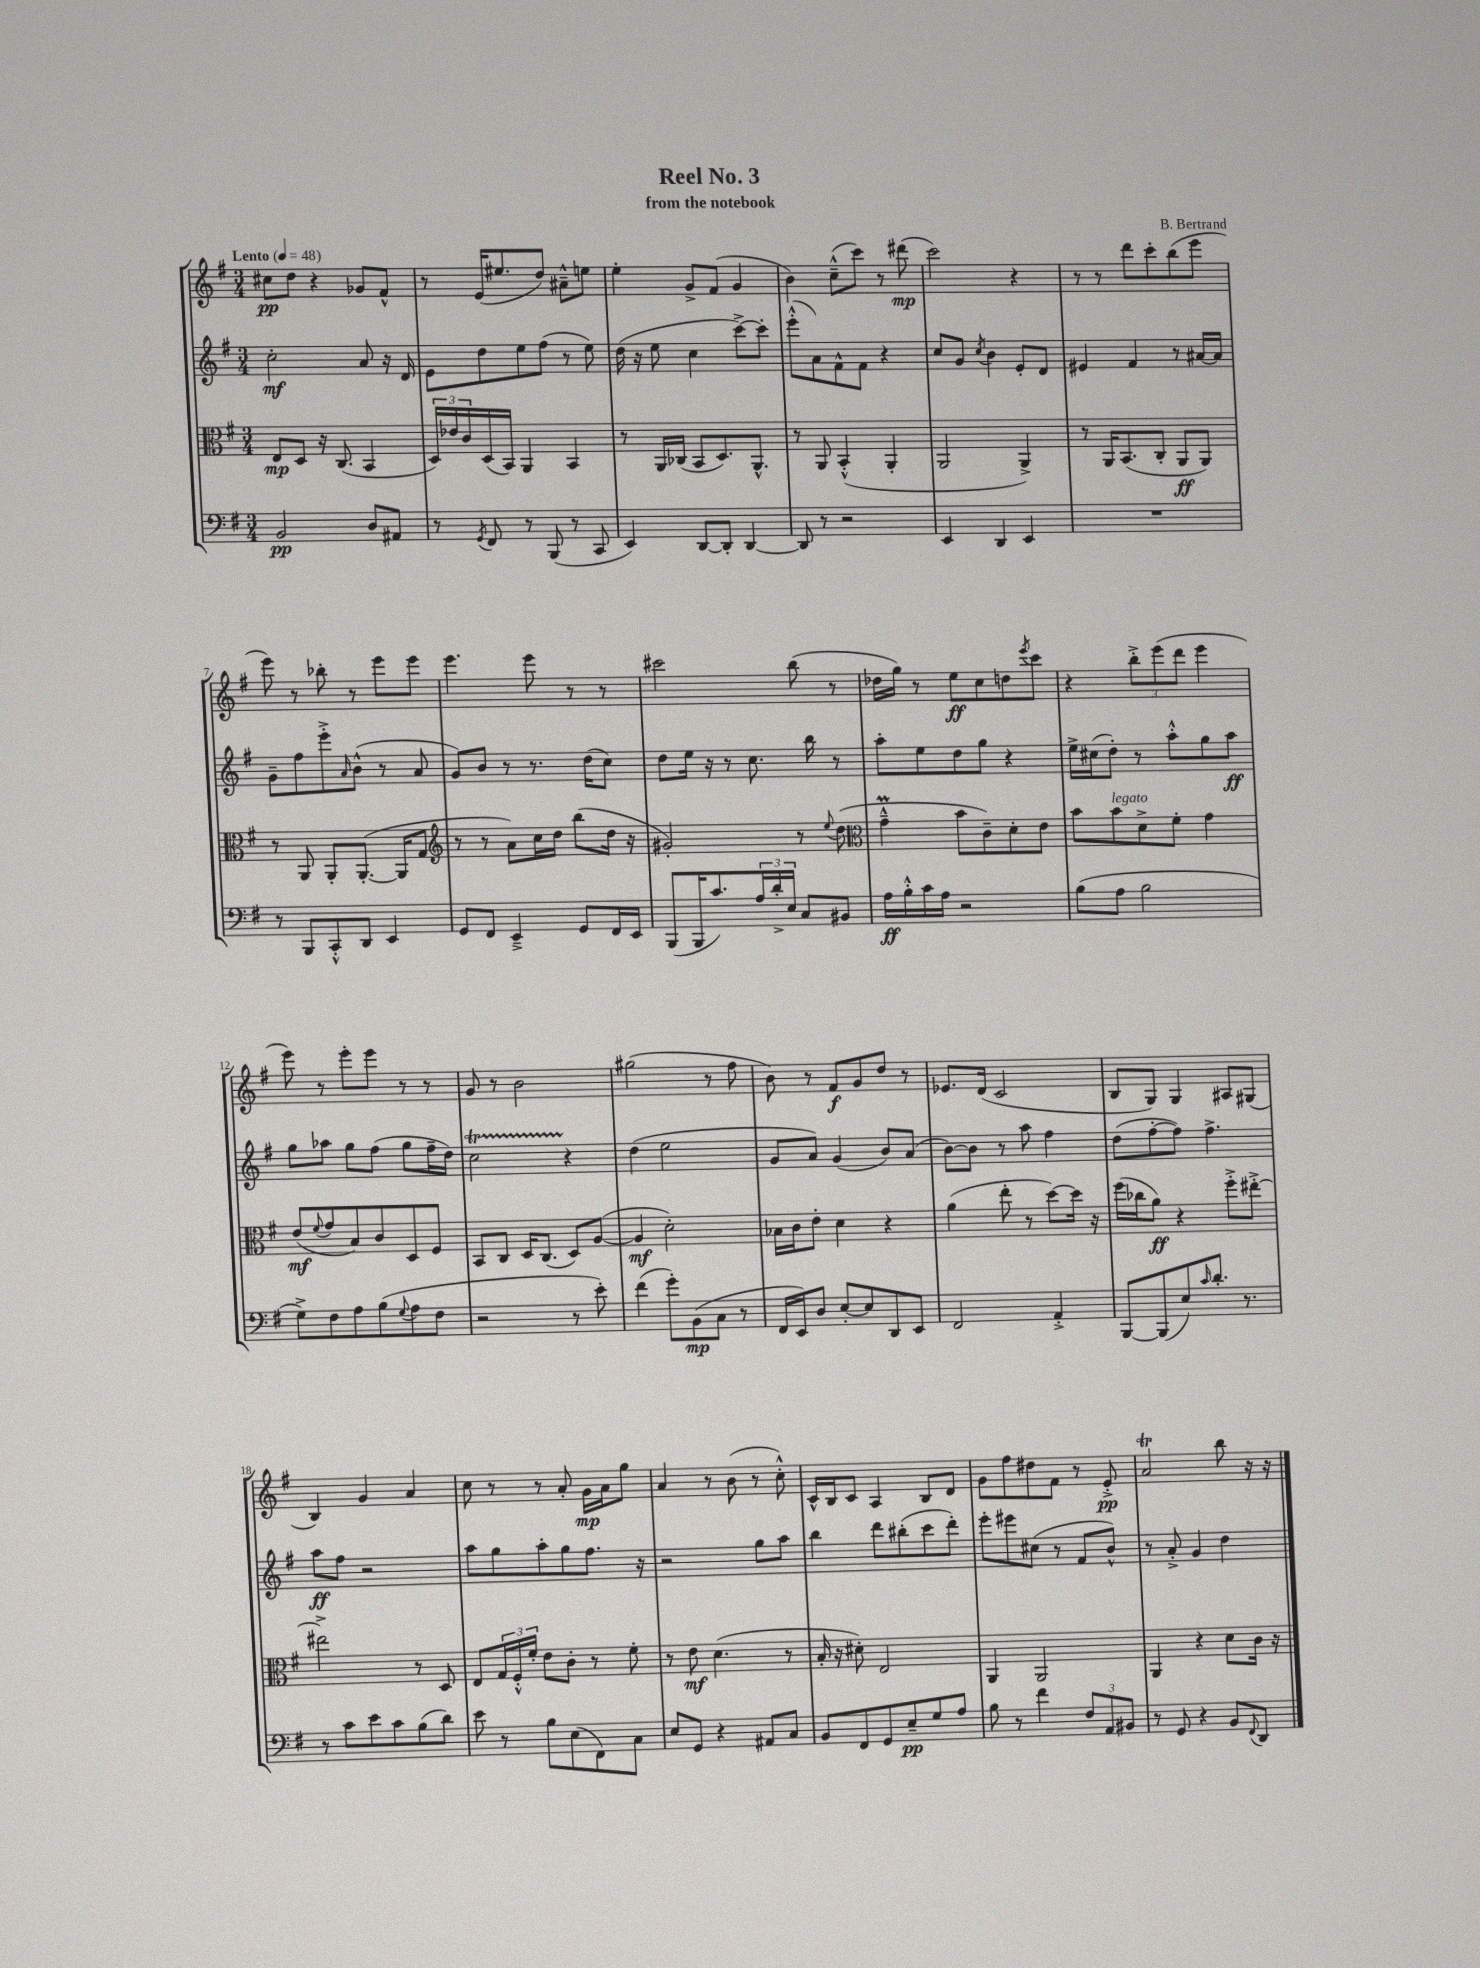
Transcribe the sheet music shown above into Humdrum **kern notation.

**kern	**dynam	**kern	**dynam	**kern	**dynam	**kern	**dynam
*part4	*part4	*part3	*part3	*part2	*part2	*part1	*part1
*staff4	*staff4	*staff3	*staff3	*staff2	*staff2	*staff1	*staff1
*clefF4	*	*clefC3	*	*clefG2	*	*clefG2	*
*k[f#]	*	*k[f#]	*	*k[f#]	*	*k[f#]	*
*M3/4	*	*M3/4	*	*M3/4	*	*M3/4	*
*MM48	*	*MM48	*	*MM48	*	*MM48	*
=1	=1	=1	=1	=1	=1	=1	=1
!	!	!	!	!	!	!LO:TX:a:B:t=Lento	!
2BB/	pp	8E/L	mp	2cc'\	mf	8cc#X\L	pp
.	.	8D/J	.	.	.	8dd\J	.
.	.	16r	.	.	.	4r	.
.	.	(8.C/	.	.	.	.	.
8D/L	.	4BB/	.	8a/	.	8g-X/L	.
8AA#X/J	.	.	.	16r	.	8f#^^/J	.
.	.	.	.	16d/	.	.	.
=2	=2	=2	=2	=2	=2	=2	=2
8r	.	24D/LL)	.	8e\L	.	8r	.
.	.	24e-X/	.	.	.	.	.
.	.	24c/	.	.	.	.	.
8qGG/	.	.	.	.	.	.	.
8FF#/	.	(16D/	.	8dd\	.	(16e/KL	.
.	.	16BB/JJ)	.	.	.	8.ee#X/	.
8r	.	4AA/	.	8ee\	.	.	.
(8BBB/	.	.	.	(8ff#\J	.	8dd/J)	.
8r	.	4BB/	.	8r	.	8a#X~^^\L	.
8CC/	.	.	.	8ee\)	.	8een\J	.
=3	=3	=3	=3	=3	=3	=3	=3
4EE/)	.	8r	.	(16dd\	.	4ee'\	.
.	.	.	.	16r	.	.	.
.	.	16AA/LL	.	8ee\	.	.	.
.	.	(16C-X/JJ	.	.	.	.	.
[8DD/L	.	8BB/L	.	4cc\	.	8g^/L	.
8DD'/J]	.	8.D/)	.	.	.	(8f#/J	.
[4DD/	.	.	.	[8ccc^\L)	.	4g/	.
.	.	8.AA^^/J	.	.	.	.	.
.	.	.	.	8ccc'\J]	.	.	.
=4	=4	=4	=4	=4	=4	=4	=4
8DD/]	.	8r	.	(8eee'^^\L	.	4b\)	.
8r	.	8AA/	.	8a\)	.	.	.
2r	.	(4BB'^^/	.	8f#^^\	.	(8cc~^^\L	.
.	.	.	.	8f#\J	.	8ccc\J)	.
.	.	4AA'/	.	4r	.	8r	.
.	.	.	.	.	.	(8ddd#X\	mp
=5	=5	=5	=5	=5	=5	=5	=5
4EE/	.	2AA/	.	8cc/L	.	2ccc\)	.
.	.	.	.	8g/J	.	.	.
.	.	.	.	8qcc/	.	.	.
4DD/	.	.	.	4b\	.	.	.
4EE/	.	4AA^/)	.	8e'/L	.	4r	.
.	.	.	.	8d/J	.	.	.
=6	=6	=6	=6	=6	=6	=6	=6
2.r	.	8r	.	4e#X/	.	8r	.
.	.	16AA/KL	.	.	.	8r	.
.	.	(8.BB/	.	.	.	.	.
.	.	.	.	4f#/	.	8ddd\L	.
.	.	8C'/J	.	.	.	8ccc'\	.
.	.	8AA/L	ff	8r	.	(8bb\	.
.	.	8AA/J)	.	[16a#X/LL	.	8eee\J	.
.	.	.	.	16a#/JJ]	.	.	.
!!LO:LB:g=z
=7	=7	=7	=7	=7	=7	=7	=7
8r	.	8r	.	8g~\L	.	8eee\)	.
8BBB/L	.	8AA/	.	8ff#\	.	8r	.
8CC'^^/	.	8AA'/L	.	8eee'^\	.	8bb-X'\	.
.	.	.	.	16qqa/	.	.	.
8DD/J	.	([8.AA'/J	.	(8b^^\J	.	8r	.
4EE/	.	.	.	8r	.	8eee\L	.
.	.	16AA/KL]	.	.	.	.	.
.	.	8G/J	.	8a/	.	8eee\J	.
=8	=8	=8	=8	=8	=8	=8	=8
*	*	*clefG2	*	*	*	*	*
8GG/L	.	8r	.	8g/L)	.	4.eee\	.
8FF#/J	.	8r	.	8b/J	.	.	.
4EE~^/	.	8a\L)	.	8r	.	.	.
.	.	16cc\L	.	8.r	.	8eee\	.
.	.	16dd\JJ	.	.	.	.	.
8GG/L	.	(8bb\L	.	.	.	8r	.
.	.	.	.	(16dd\KL	.	.	.
16FF#/L	.	16dd\Jk	.	8cc\J)	.	8r	.
16EE/JJ	.	16r	.	.	.	.	.
=9	=9	=9	=9	=9	=9	=9	=9
(8BBB/L	.	2g#X'/)	.	8dd\L	.	2ccc#X\	.
16BBB/K	.	.	.	16ee\Jk	.	.	.
8.c/)	.	.	.	16r	.	.	.
.	.	.	.	8r	.	.	.
24A/L	.	.	.	8.cc\	.	.	.
24d'^/	.	.	.	.	.	.	.
24E/JJ	.	.	.	.	.	.	.
8C/L	.	8r	.	.	.	(8bb\	.
.	.	.	.	16bb\	.	.	.
.	.	8qqee/	.	.	.	.	.
8BB#X/J	.	(8dd\	.	8r	.	8r	.
=10	=10	=10	=10	=10	=10	=10	=10
*	*	*clefC3	*	*	*	*	*
16A\LL	ff	4gM~^^\	.	8aa'\L	.	16dd-X\LL	.
16B'^^\	.	.	.	.	.	16gg\JJ)	.
16c\	.	.	.	8ee\	.	8r	.
16A\JJ	.	.	.	.	.	.	.
2r	.	8b\L	.	8dd\	.	8ee\L	ff
.	.	8c~\)	.	8gg\J	.	8cc\	.
.	.	8d'\	.	4r	.	8ddn\	.
.	.	.	.	.	.	8qeee/	.
.	.	8e\J	.	.	.	8ccc\J	.
=11	=11	=11	=11	=11	=11	=11	=11
(8B\L	.	8b\L	.	16ee^\LL	.	4r	.
.	.	.	.	(16cc#X\J	.	.	.
!	!	!LO:TX:a:i:t=legato	!	!	!	!	!
8A\J	.	8b\	.	8dd'\J)	.	.	.
2B\	.	8d^\	.	8r	.	12bb'^\L	.
.	.	.	.	.	.	(12eee\	.
.	.	8f#'\J	.	8aa'^^\L	.	.	.
.	.	.	.	.	.	12ddd\J	.
.	.	4g\	.	8gg\	.	4eee\	.
.	.	.	.	8aa\J	ff	.	.
!!LO:LB:g=z
=12	=12	=12	=12	=12	=12	=12	=12
8G^\L)	.	(8e/L	mf	8gg\L	.	8eee\)	.
.	.	8qqf#/	.	.	.	.	.
8F#\	.	8g/	.	8aa-X\J	.	8r	.
8A\	.	8B/)	.	8gg\L	.	8eee'\L	.
(8B\	.	8c/	.	(8ff#\J	.	8eee\J	.
8qqG/	.	.	.	.	.	.	.
8A\	.	8D/	.	8gg\L	.	8r	.
8F#\J	.	8F#/J	.	16ff#~\L	.	8r	.
.	.	.	.	16dd\JJ)	.	.	.
=13	=13	=13	=13	=13	=13	=13	=13
2r	.	8BB/L	.	2ccT\	.	8g/	.
.	.	8C/J	.	.	.	8r	.
.	.	16D/KL	.	.	.	2b\	.
.	.	(8.C/J	.	.	.	.	.
8r	.	8D/L)	.	4r	.	.	.
8e'\)	.	([8A/J	.	.	.	.	.
=14	=14	=14	=14	=14	=14	=14	=14
(4f#\	.	4A/]	mf	(4dd\	.	(2gg#X\	.
8g'\L)	.	2d'\)	.	2ee\	.	.	.
(8BB\	mp	.	.	.	.	.	.
8C\J	.	.	.	.	.	8r	.
8r	.	.	.	.	.	8ff#\	.
=15	=15	=15	=15	=15	=15	=15	=15
16FF#/LL	.	16B-X\LL	.	8g/L	.	8b\)	.
16EE/J)	.	16c\J	.	.	.	.	.
8D/J	.	8e'\J	.	8a/J)	.	8r	.
[8E'/L	.	4d\	.	(4g/	.	8f#/L	f
8E/]	.	.	.	.	.	8g/	.
8DD/	.	4r	.	8b/L)	.	8dd/J	.
8EE/J	.	.	.	(8a/J	.	8r	.
=16	=16	=16	=16	=16	=16	=16	=16
2FF#/	.	(4a\	.	[8b\L)	.	8.e-X/L	.
.	.	.	.	8b\J]	.	.	.
.	.	.	.	.	.	(16d/Jk	.
.	.	8ee'\	.	8r	.	2c/	.
.	.	8r	.	8aa\	.	.	.
4AA'^/	.	[8dd\L)	.	4ff#\	.	.	.
.	.	16dd\Jk]	.	.	.	.	.
.	.	16r	.	.	.	.	.
=17	=17	=17	=17	=17	=17	=17	=17
[8BBB/L	.	(16ff#\LL	.	(8dd\L	.	8B/L	.
.	.	16cc-X\J	.	.	.	.	.
(8BBB/]	.	8a\J)	ff	[8ff#'\	.	8G/J)	.
8E/)	.	4r	.	8ff#\J])	.	4G/	.
16qqc/	.	.	.	.	.	.	.
8.d'/J	.	.	.	4.ff#^\	.	.	.
.	.	8ff#'^\L	.	.	.	8A#X/L	.
8.r	.	.	.	.	.	.	.
.	.	[8ee#X'^\J	.	.	.	(8G#X/J	.
!!LO:LB:g=z
=18	=18	=18	=18	=18	=18	=18	=18
8r	.	2ee#X^\]	.	8aa\L	ff	4B/)	.
8c\L	.	.	.	8ff#\J	.	.	.
8e\	.	.	.	2r	.	4g/	.
8c\	.	.	.	.	.	.	.
(8B\	.	8r	.	.	.	4a/	.
8d\J)	.	8D/	.	.	.	.	.
=19	=19	=19	=19	=19	=19	=19	=19
8e\	.	8E/L	.	8aa\L	.	8cc\	.
8r	.	24G/L	.	8gg\	.	8r	.
.	.	24F#'^^/	.	.	.	.	.
.	.	24f#'/JJ	.	.	.	.	.
8B\L	.	8e\L	.	8aa'\	.	8r	.
(8E\	.	8c'\J	.	8gg\	.	8a'/	.
8FF#\)	.	8r	.	8.ff#\J	.	16g\LL	mp
.	.	.	.	.	.	16a\J	.
8C\J	.	8f#'\	.	.	.	8gg\J	.
.	.	.	.	16r	.	.	.
=20	=20	=20	=20	=20	=20	=20	=20
8E/L	.	8r	.	2r	.	4a/	.
8GG/J	.	8e\	mf	.	.	.	.
4r	.	(4.d\	.	.	.	8r	.
.	.	.	.	.	.	(8b\	.
8AA#X/L	.	.	.	8gg\L	.	8r	.
8C/J	.	8r	.	8aa\J	.	8cc'^^\)	.
=21	=21	=21	=21	=21	=21	=21	=21
8BB/L	.	16B'/	.	4bb\	.	16c^^/LL	.
.	.	16r	.	.	.	16B/J	.
8FF#/	.	8d#X'\)	.	.	.	8c/J	.
8GG/	.	2E/	.	8ddd\L	.	4A/	.
8E~/	pp	.	.	(8bb#X'\	.	.	.
8G/	.	.	.	8ccc\	.	8B/L	.
8A/J	.	.	.	8ddd'\J)	.	8d/J	.
=22	=22	=22	=22	=22	=22	=22	=22
8B\	.	4AA/	.	8eee'\L	.	8g\L	.
8r	.	.	.	8eee#X\	.	8ff#\	.
4f#\	.	2AA/	.	(8cc#X\J	.	8dd#X\	.
.	.	.	.	8r	.	8f#\J	.
12F#/L	.	.	.	8f#/L	.	8r	.
12AA/	.	.	.	.	.	.	.
.	.	.	.	8b^^/J)	.	8e'^/	pp
12BB#X/J	.	.	.	.	.	.	.
=23	=23	=23	=23	=23	=23	=23	=23
8r	.	4AA/	.	8r	.	2aT/	.
8GG/	.	.	.	8a'^/	.	.	.
4r	.	4r	.	4g/	.	.	.
8BB/L	.	8d\L	.	4dd\	.	8bb\	.
8qqFF#/	.	.	.	.	.	.	.
8DD/J	.	16c\Jk	.	.	.	16r	.
.	.	16r	.	.	.	16r	.
==	==	==	==	==	==	==	==
*-	*-	*-	*-	*-	*-	*-	*-
